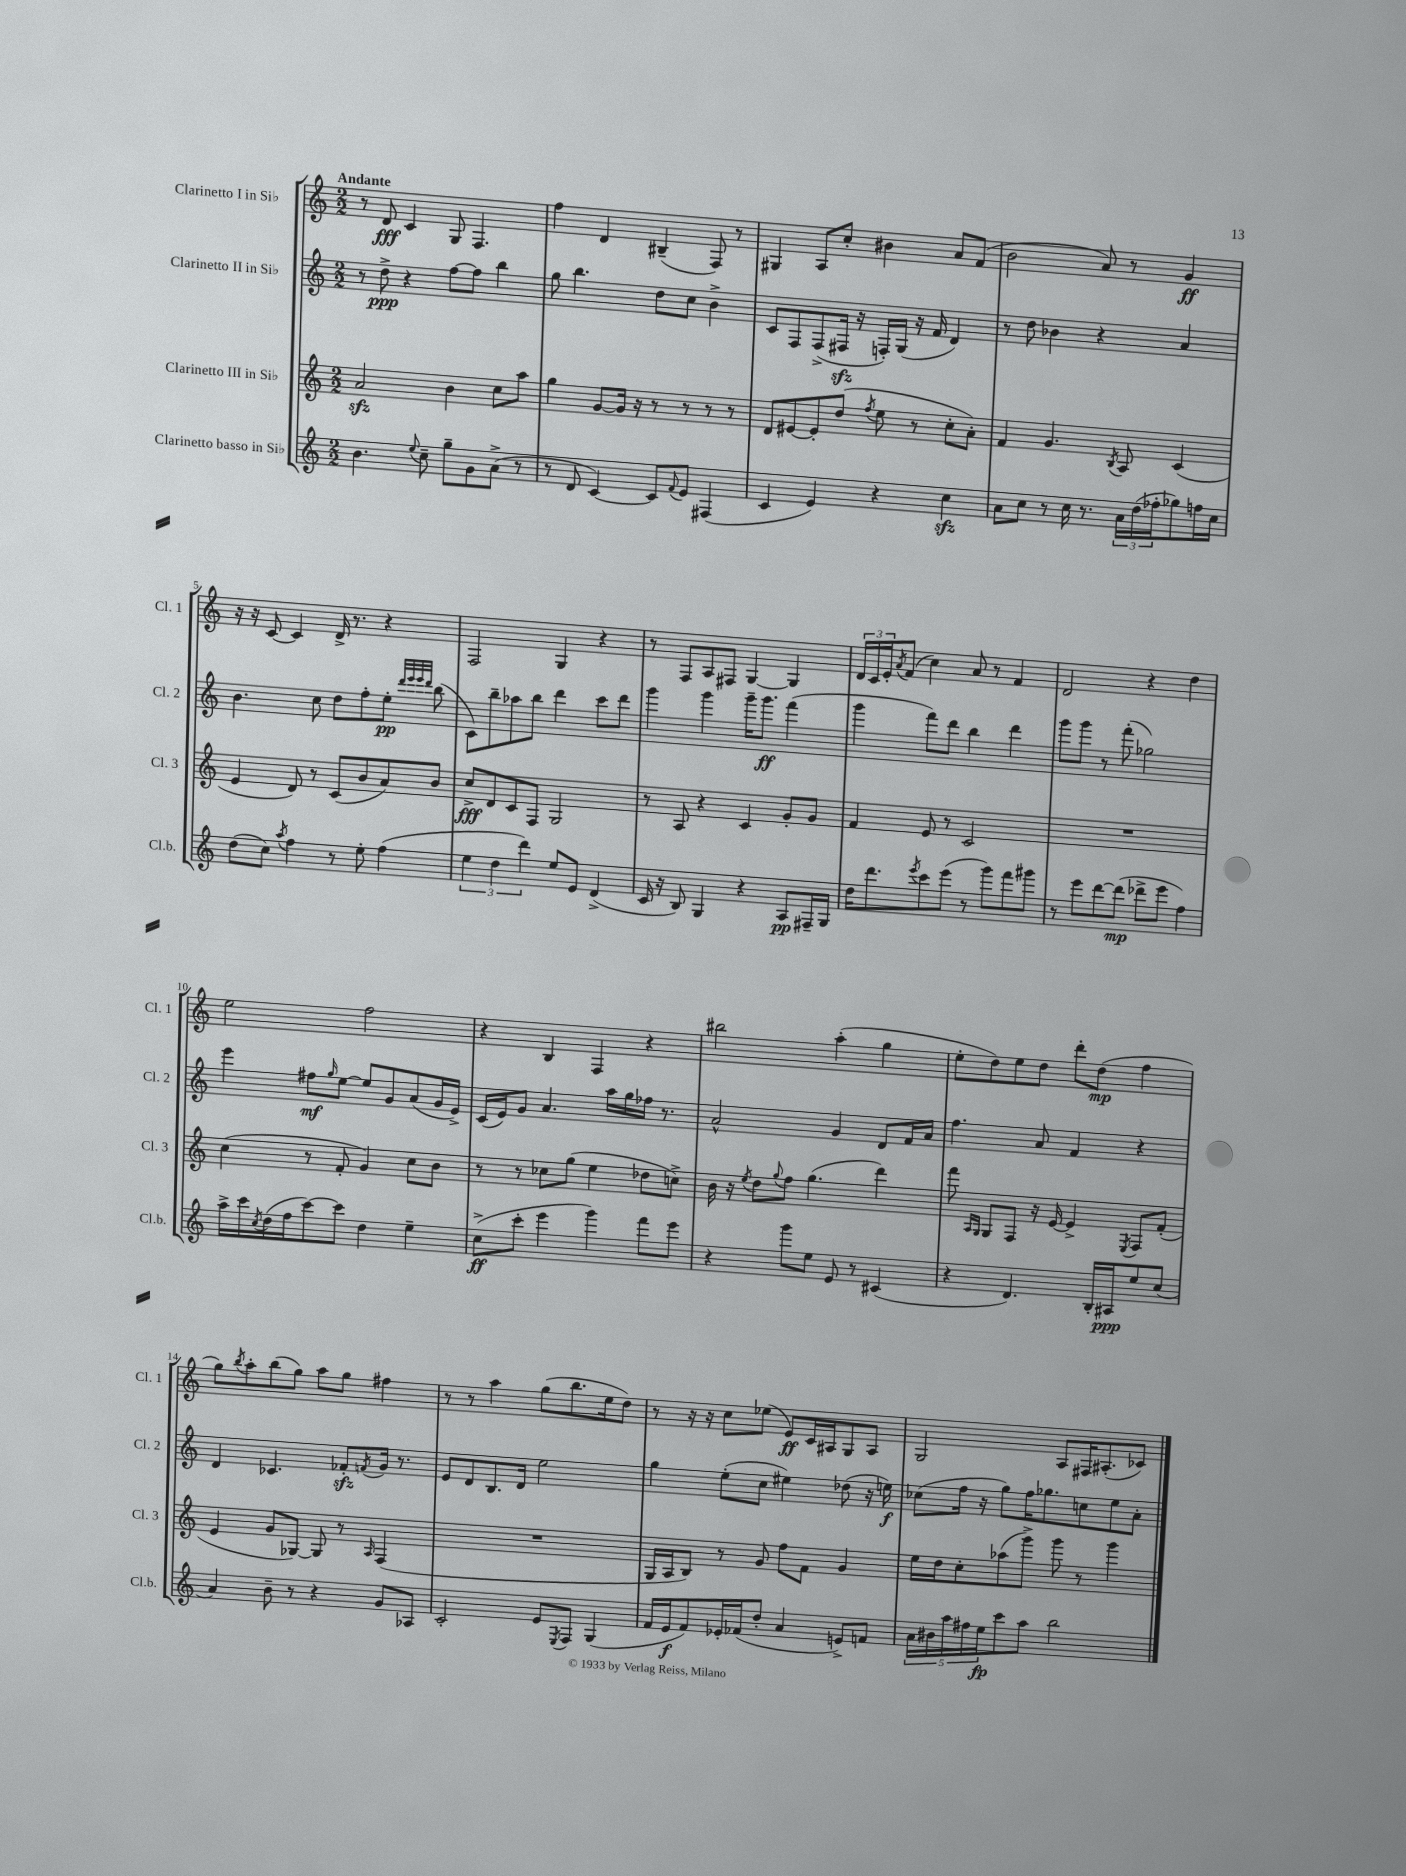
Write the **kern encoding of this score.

**kern	**dynam	**kern	**dynam	**kern	**dynam	**kern	**dynam
*part4	*part4	*part3	*part3	*part2	*part2	*part1	*part1
*staff4	*staff4	*staff3	*staff3	*staff2	*staff2	*staff1	*staff1
*I"Clarinetto basso in Si♭	*	*I"Clarinetto III in Si♭	*	*I"Clarinetto II in Si♭	*	*I"Clarinetto I in Si♭	*
*I'Cl.b.	*	*I'Cl. 3	*	*I'Cl. 2	*	*I'Cl. 1	*
*clefG2	*	*clefG2	*	*clefG2	*	*clefG2	*
*k[]	*	*k[]	*	*k[]	*	*k[]	*
*M2/2	*	*M2/2	*	*M2/2	*	*M2/2	*
=1	=1	=1	=1	=1	=1	=1	=1
!	!	!	!	!	!	!LO:TX:a:B:t=Andante	!
4.b\	.	2azz/	.	8r	.	8r	.
.	.	.	.	8dd^\	ppp	8d/	fff
.	.	.	.	4r	.	4c/	.
8qqee/	.	.	.	.	.	.	.
8cc~\	.	.	.	.	.	.	.
8gg~\L	.	4b\	.	[8ff\L	.	8G/	.
8g\	.	.	.	8ff\J]	.	4.F/	.
(8a^\J	.	8cc\L	.	4bb\	.	.	.
8r	.	8aa\J	.	.	.	.	.
=2	=2	=2	=2	=2	=2	=2	=2
8r	.	4gg\	.	8gg\	.	4ff\	.
8d/	.	.	.	4.bb\	.	.	.
[4c/)	.	[8g/L	.	.	.	4d/	.
.	.	16g/Jk]	.	.	.	.	.
.	.	16r	.	.	.	.	.
8c/L]	.	8r	.	8dd\L	.	(4B#X~/	.
8qqf/	.	.	.	.	.	.	.
8e/J	.	8r	.	8cc\J	.	.	.
(4F#X/	.	8r	.	4b^\	.	8F/)	.
.	.	8r	.	.	.	8r	.
=3	=3	=3	=3	=3	=3	=3	=3
4c/	.	8d/L	.	8c/L	.	4G#X/	.
.	.	[8e#X/	.	8F/	.	.	.
4e/)	.	8e#'/]	.	(8F^/	.	8A/L	.
.	.	(8dd/J	.	16F#Xzz/Jk	.	8cc'/J	.
.	.	.	.	16r	.	.	.
.	.	8qff/	.	.	.	.	.
4r	.	8ee\	.	16Fn'/LL)	.	4b#X\	.
.	.	.	.	(16G/JJ	.	.	.
.	.	8r	.	16r	.	.	.
.	.	.	.	16f/	.	.	.
4cczz\	.	8cc'\L	.	4d/)	.	8a/L	.
.	.	8a'\J)	.	.	.	(8f/J	.
=4	=4	=4	=4	=4	=4	=4	=4
8a\L	.	4f/	.	8r	.	2b\	.
8cc\J	.	.	.	8dd\	.	.	.
8r	.	4.g/	.	4b-X\	.	.	.
16cc\	.	.	.	.	.	.	.
8.r	.	.	.	.	.	.	.
.	.	.	.	4r	.	8a/)	.
.	.	8qB/	.	.	.	.	.
24a\LL	.	8A/	.	.	.	8r	.
(24dd\	.	.	.	.	.	.	.
24ff-X'\J	.	.	.	.	.	.	.
8gg-X\)	.	(4c/	.	4a/	.	4g/	ff
16ffn\L	.	.	.	.	.	.	.
16cc\JJ	.	.	.	.	.	.	.
!!LO:LB:g=z
=5	=5	=5	=5	=5	=5	=5	=5
(8dd\L	.	4e/	.	4.b\	.	16r	.
.	.	.	.	.	.	16r	.
8cc\J)	.	.	.	.	.	[8c/	.
8qaa/	.	.	.	.	.	.	.
4ff\	.	8d/)	.	.	.	4c/]	.
.	.	8r	.	8cc\	.	.	.
8r	.	(8c/L	.	8dd\L	.	16d^/	.
.	.	.	.	.	.	8.r	.
8ee'\	.	8b/	.	8ff'\	.	.	.
(4ff\	.	8a/)	.	8ee'\J	pp	4r	.
.	.	.	.	32qqddd/LLL	.	.	.
.	.	.	.	32qqeee/	.	.	.
.	.	.	.	32qqeee/	.	.	.
.	.	.	.	32qqddd/JJJ	.	.	.
.	.	8b/J	.	(8bb\	.	.	.
=6	=6	=6	=6	=6	=6	=6	=6
6ee\	.	8cc^/L	fff	8c\L)	.	2F/	.
.	.	8d/	.	8bb~\	.	.	.
6dd\	.	.	.	.	.	.	.
.	.	8c/	.	8aa-X\	.	.	.
6ddd\)	.	.	.	.	.	.	.
.	.	8F/J	.	8bb\J	.	.	.
8ee/L	.	2G/	.	4ddd\	.	4G/	.
8e/J	.	.	.	.	.	.	.
(4d^/	.	.	.	8ccc\L	.	4r	.
.	.	.	.	8ddd\J	.	.	.
=7	=7	=7	=7	=7	=7	=7	=7
16c/	.	8r	.	4ggg\	.	8r	.
16r	.	.	.	.	.	.	.
8B/)	.	8A/	.	.	.	8F/L	.
4G/	.	4r	.	4ggg\	.	8A/	.
.	.	.	.	.	.	8F#X/J	.
4r	.	4c/	.	16ggg~\KL	.	[4G/	.
.	.	.	.	8.ggg\J	ff	.	.
8A/L	pp	8g'/L	.	(4fff\	.	4G/]	.
16F#X~/L	.	8g/J	.	.	.	.	.
16G/JJ	.	.	.	.	.	.	.
=8	=8	=8	=8	=8	=8	=8	=8
16dd\KL	.	4f/	.	4ggg\	.	24d/LL	.
.	.	.	.	.	.	24c/	.
8.ddd\	.	.	.	.	.	.	.
.	.	.	.	.	.	24e'/J	.
.	.	.	.	.	.	8qa/	.
.	.	.	.	.	.	(8f/J	.
8qeee/	.	.	.	.	.	.	.
8ccc\	.	8e/	.	8fff\L)	.	4cc\)	.
(8eee\J	.	8r	.	8ddd\J	.	.	.
8r	.	2c/	.	4bb\	.	8a/	.
8ggg\L)	.	.	.	.	.	8r	.
8fff\	.	.	.	4ddd\	.	4f/	.
8ggg#X\J	.	.	.	.	.	.	.
=9	=9	=9	=9	=9	=9	=9	=9
8r	.	1r	.	8ggg\L	.	2d/	.
8eee\L	.	.	.	8ggg\J	.	.	.
[8ddd\	.	.	.	8r	.	.	.
(8ddd\J]	mp	.	.	(8fff'\	.	.	.
8ddd-X^\L	.	.	.	2gg-X\)	.	4r	.
8eee\J	.	.	.	.	.	.	.
4ff\)	.	.	.	.	.	4dd\	.
!!LO:LB:g=z
=10	=10	=10	=10	=10	=10	=10	=10
16aa^\LL	.	(4cc\	.	4eee\	.	2ee\	.
16ccc\	.	.	.	.	.	.	.
8qcc/	.	.	.	.	.	.	.
(16dd\	.	.	.	.	.	.	.
16ff\J	.	.	.	.	.	.	.
[8ccc\)	.	8r	.	8ff#X\L	mf	.	.
.	.	.	.	16qqgg/	.	.	.
8ccc\J]	.	8f'/	.	[8ee\J	.	.	.
4dd\	.	4g/)	.	8ee/L]	.	2ff\	.
.	.	.	.	8g/	.	.	.
4ee~\	.	8cc\L	.	(8a/	.	.	.
.	.	8b\J	.	16g/L	.	.	.
.	.	.	.	16e^/JJ)	.	.	.
=11	=11	=11	=11	=11	=11	=11	=11
(8cc^\L	ff	8r	.	(16c/LL	.	4r	.
.	.	.	.	16e/J)	.	.	.
8ccc'\J	.	8r	.	8g/J	.	.	.
4eee\	.	8cc-X\L	.	4.a/	.	4B/	.
.	.	(8gg\J	.	.	.	.	.
4ggg\)	.	4ee\	.	.	.	4F/	.
.	.	.	.	16aa\LL	.	.	.
.	.	.	.	16gg\	.	.	.
8fff\L	.	8dd-X\L	.	16ff-X\JJ	.	4r	.
.	.	.	.	8.r	.	.	.
8eee\J	.	8ccn^\J)	.	.	.	.	.
=12	=12	=12	=12	=12	=12	=12	=12
4r	.	16b\	.	2a^^/	.	2bb#X\	.
.	.	16r	.	.	.	.	.
.	.	8qee/	.	.	.	.	.
.	.	8dd\L	.	.	.	.	.
.	.	8qqgg/	.	.	.	.	.
8ggg\L	.	8ff\J	.	.	.	.	.
8ee\J	.	(4.gg\	.	.	.	.	.
8e/	.	.	.	4g/	.	(4aa'\	.
8r	.	.	.	.	.	.	.
(4c#X/	.	4ddd\)	.	8d/L	.	4gg\	.
.	.	.	.	16f/L	.	.	.
.	.	.	.	16a/JJ	.	.	.
=13	=13	=13	=13	=13	=13	=13	=13
4r	.	8fff\	.	4.ff\	.	8ee'\L	.
.	.	16qqA/LL	.	.	.	.	.
.	.	16qqG/JJ	.	.	.	.	.
.	.	8G/L	.	.	.	8dd\)	.
4.d/)	.	8F/J	.	.	.	8ee\	.
.	.	16r	.	8a/	.	8dd\J	.
.	.	[16e/	.	.	.	.	.
.	.	4e^/]	.	4f/	.	8ddd'\L	.
16B'/LL	.	.	.	.	.	(8dd\J	mp
16A#X/J	ppp	.	.	.	.	.	.
.	.	8qE/	.	.	.	.	.
8ee/	.	8F/L	.	4r	.	4ff\	.
(8cc/J	.	(8f'/J	.	.	.	.	.
!!LO:LB:g=z
=14	=14	=14	=14	=14	=14	=14	=14
4a/)	.	4e/	.	4d/	.	8gg\L)	.
.	.	.	.	.	.	8qbb/	.
.	.	.	.	.	.	8aa'\	.
8b~\	.	8g/L	.	4.c-X/	.	(8bb\	.
8r	.	[8G-X/J)	.	.	.	8gg\J)	.
4r	.	8G-/]	.	.	.	8aa\L	.
.	.	8r	.	8f-Xzz'/L	.	8gg\J	.
.	.	16qqA/	.	8qfn/	.	.	.
8g/L	.	(4F/	.	16g/Jk	.	4ff#X\	.
.	.	.	.	8.r	.	.	.
8A-X/J	.	.	.	.	.	.	.
=15	=15	=15	=15	=15	=15	=15	=15
2c'/	.	1r	.	8e/L	.	8r	.
.	.	.	.	8d/	.	8r	.
.	.	.	.	8.B/	.	4aa\	.
.	.	.	.	16d/Jk	.	.	.
8e/L	.	.	.	2ee\	.	(8gg\L	.
8qE/	.	.	.	.	.	.	.
8F/J	.	.	.	.	.	8.bb\	.
(4G/	.	.	.	.	.	.	.
.	.	.	.	.	.	16ee\k	.
.	.	.	.	.	.	8dd\J)	.
=16	=16	=16	=16	=16	=16	=16	=16
16f/LL	.	16G/LL	.	4gg\	.	8r	.
16e/J	f	16A/J	.	.	.	.	.
8f/)	.	8B/J)	.	.	.	16r	.
.	.	.	.	.	.	16r	.
16e-X'/L	.	8r	.	(8ee'\L	.	8cc\L	.
(16f-X/J	.	.	.	.	.	.	.
8dd'/J	.	8g/	.	8cc\J	.	(8ee-X\J	.
4a/	.	8ff\L	.	4ee#X\)	.	8e/L)	ff
.	.	8f\J	.	.	.	16c/L	.
.	.	.	.	.	.	16A#X/J	.
8en^/L)	.	4g/	.	(8dd-X\	.	8G/	.
8fn/J	.	.	.	16r	.	8A#/J	.
.	.	.	.	16een\)	f	.	.
=17	=17	=17	=17	=17	=17	=17	=17
20a\LL	.	16ee\LL	.	(8cc-X\L	.	2G/	.
20b#X\	.	.	.	.	.	.	.
.	.	16dd\J	.	.	.	.	.
20aa\	.	.	.	.	.	.	.
.	.	8cc'\	.	16ff\Jk	.	.	.
20ff#X\	.	.	.	.	.	.	.
.	.	.	.	16r	.	.	.
20ee\J	fp	.	.	.	.	.	.
8ccc\	.	(8aa-X\	.	8gg\L)	.	.	.
8aa\J	.	8ggg^\J)	.	16ff\K	.	.	.
.	.	.	.	8.gg-X\	.	.	.
2bb\	.	8ggg\	.	.	.	8A/L	.
.	.	8r	.	8ccn\	.	16F#X/K	.
.	.	.	.	.	.	(8.A#X'/	.
.	.	4ggg\	.	8ee\	.	.	.
.	.	.	.	8a'\J	.	8c-X/J)	.
==	==	==	==	==	==	==	==
*-	*-	*-	*-	*-	*-	*-	*-
